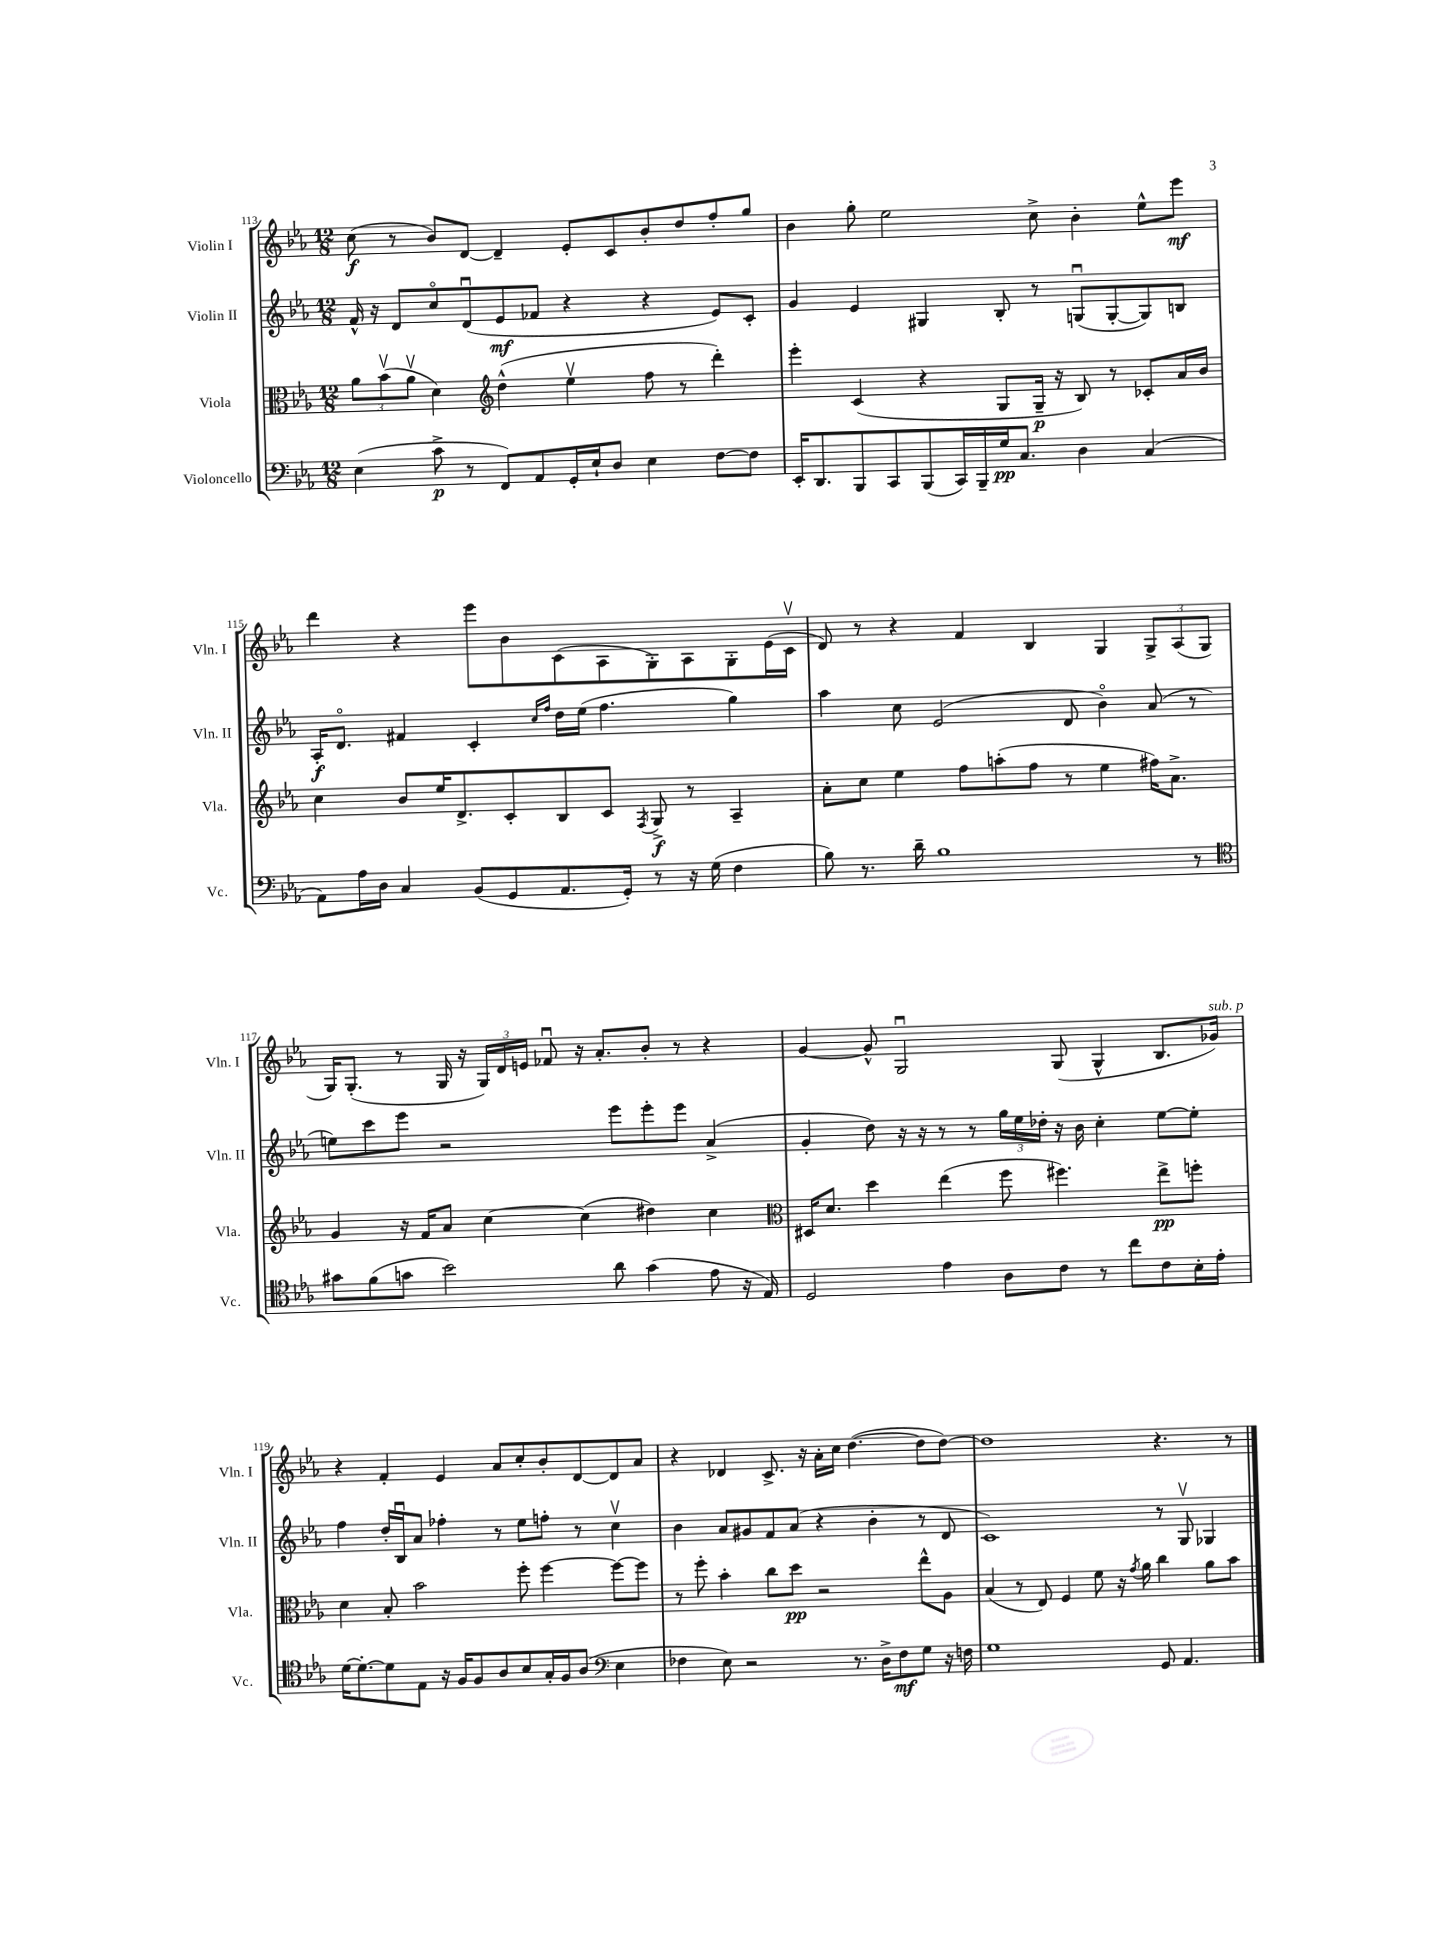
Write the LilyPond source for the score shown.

<<
\new StaffGroup <<
\new Staff = "s0" \with { instrumentName = "Violin I" shortInstrumentName = "Vln. I" } {
    \clef treble \key ees \major \numericTimeSignature \time 12/8
    \autoBeamOff c''8\f( r8 bes'8[) d'8]~ d'4-- ees'8[-. c'8 bes'8-. d''8 f''8-. g''8] |
    bes'4 g''8-. ees''2 c''8-> bes'4-. ees''8[-^ ees'''8]\mf |
    d'''4 r4 ees'''8[ bes'8 c'8( aes8 g8-.) aes8 g8-. ees'16( c'16]\upbow |
    d'8) r8 r4 f'4 bes4 g4 \tuplet 3/2 { g8[-> aes8( g8] } |
    g16[) g8.]-.( r8 g16 r16 \tuplet 3/2 { g16[) d'16 e'16] } fes'8\downbow r16 aes'8.[-. bes'8]-. r8 r4 |
    g'4~ g'8-^ g2\downbow g8( g4-^ bes8.[ ges'16]^\markup { \italic "sub. p" }) |
    r4 f'4-. ees'4 aes'8[ c''8-. bes'8-. d'8~ d'8 aes'8] |
    r4 des'4 c'8.-> r16 aes'16[-. c''16] d''4.~( d''8[ d''8]~) |
    d''1 r4. r8 \bar "|." |
}
\new Staff = "s1" \with { instrumentName = "Violin II" shortInstrumentName = "Vln. II" } {
    \clef treble \key ees \major \numericTimeSignature \time 12/8
    \autoBeamOff f'16-^ r16 d'8[ c''8\flageolet d'8\downbow( ees'8\mf fes'8] r4 r4 ees'8[) c'8]-. |
    g'4 ees'4 gis4 bes8-. r8 g8[\downbow( g8~-. g8) b8] |
    aes16[-.\f d'8.]\flageolet fis'4 c'4-. \grace { c''16[ f''16] } d''16[ ees''16]( f''4. g''4) |
    aes''4 c''8 ees'2( d'8 bes'4\flageolet) aes'8( r8 |
    e''8[) c'''8 ees'''8] r2 ees'''8[ ees'''8-. ees'''8] aes'4->( |
    g'4-. d''8) r16 r16 r8 r8 \tuplet 3/2 { g''16[ ees''16 des''16]-. } r16 bes'16 c''4-. ees''8[~ ees''8]-. |
    f''4 d''16[-. bes16\downbow aes'8] fes''4-. r8 ees''8[ f''8]-. r8 c''4\upbow |
    bes'4 aes'8[ gis'8 f'8 aes'8]( r4 bes'4-. r8 d'8 |
    c'1) r8 g8\upbow ges4 \bar "|." |
}
\new Staff = "s2" \with { instrumentName = "Viola" shortInstrumentName = "Vla." } {
    \clef alto \key ees \major \numericTimeSignature \time 12/8
    \autoBeamOff \tuplet 3/2 { aes'8[ bes'8\upbow( aes'8]\upbow } d'4) \clef treble d''4-^( ees''4\upbow f''8 r8 d'''4-.) |
    ees'''4-. c'4( r4 g8[ g16]--\p r16 bes8) r8 ces'8[-. aes'16 bes'16] |
    c''4 bes'8[ ees''16 d'8.-> c'8-. bes8 c'8] \acciaccatura { f8 } g8->\f r8 aes4-- |
    aes'8[-. c''8] ees''4 f''8[ a''8-.( f''8] r8 ees''4 fis''16[) aes'8.]-> |
    g'4 r16 f'16[ aes'8] c''4~ c''4( dis''4) c''4 |
    \clef alto dis16[ d'8.] d''4 ees''4( f''8 fis''4.) ees''8[->\pp f''8]-. |
    d'4 bes8-. bes'2 f''8-. f''4~ f''8[~ f''8] |
    r8 f''8-. bes'4-. c''8[ d''8]\pp r2 ees''8[-^ aes8] |
    bes4( r8 ees8) f4 f'8 r16 \acciaccatura { g'8 } aes'16 c''4 aes'8[ bes'8] \bar "|." |
}
\new Staff = "s3" \with { instrumentName = "Violoncello" shortInstrumentName = "Vc." } {
    \clef bass \key ees \major \numericTimeSignature \time 12/8
    \autoBeamOff ees4( c'8->\p r8 f,8[) aes,8 g,16-. ees16-! d8] ees4 f8[~ f8] |
    ees,16[-. d,8. bes,,8 c,8 bes,,8( c,16) bes,,16-- g16\pp c8.] d4 c4( |
    aes,8[) aes16 d16] c4 bes,8[( g,8 aes,8. g,16]-.) r8 r16 g16( f4 |
    bes8) r8. d'16-- bes1 r8 |
    \clef tenor gis'8[ f'8( g'8] bes'2) aes'8 g'4( ees'8 r16 ees16) |
    d2 ees'4 aes8[ c'8] r8 c''8[ c'8 bes16-. ees'16]-. |
    d'16[~ d'8.~-. d'8 ees8] r16 f16[ f8 aes8 bes8 g16-. f16 aes8]( \clef bass ees4 |
    fes4 ees8) r2 r8. d16[-> fes8\mf g8] r16 f16 |
    g1 g,8 aes,4. \bar "|." |
}
>>
>>
\layout { \context { \Score currentBarNumber = #113 } }
